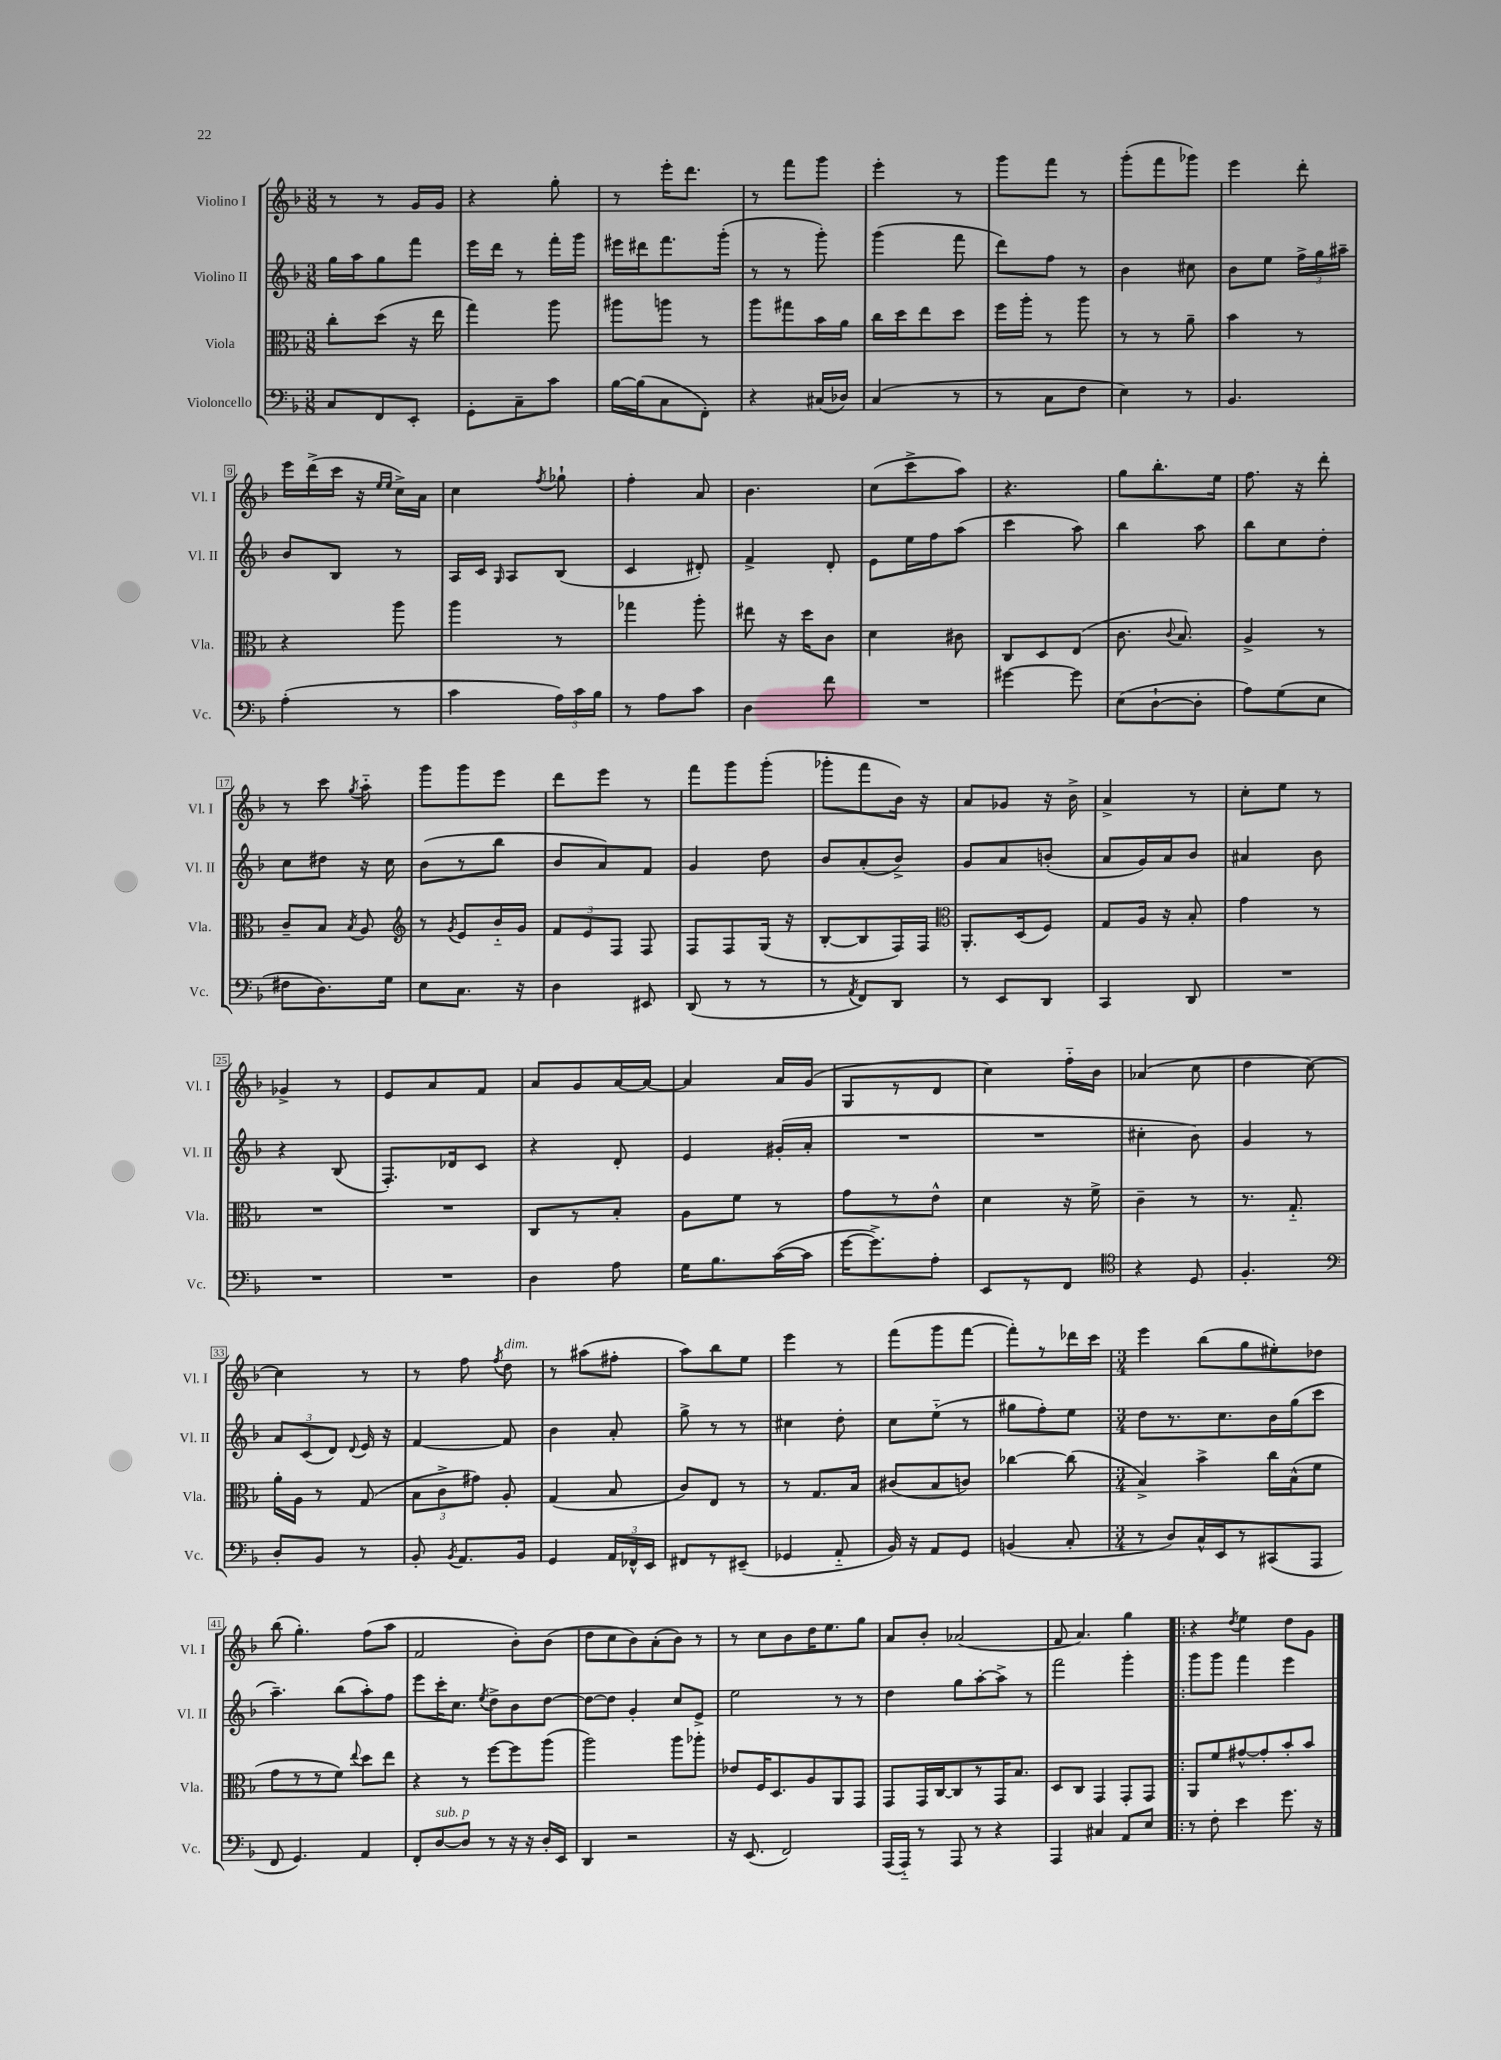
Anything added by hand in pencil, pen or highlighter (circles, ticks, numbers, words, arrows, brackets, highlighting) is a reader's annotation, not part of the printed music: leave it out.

**kern	**kern	**kern	**kern
*staff4	*staff3	*staff2	*staff1
*clefF4	*clefC3	*clefG2	*clefG2
*k[b-]	*k[b-]	*k[b-]	*k[b-]
*M3/8	*M3/8	*M3/8	*M3/8
8C/L	8cc'\L	16gg\LL	8r
.	.	16aa\J	.
8FF/	(8dd\J	8gg\	8r
8EE'/J	16r	8fff\J	16g/LL
.	16ee\	.	16g/JJ
=	=	=	=
8GG'\L	4gg\)	16eee\LL	4r
.	.	16ddd\JJ	.
8C~\	.	8r	.
8c\J	8aa\	16fff'\LL	8gg'\
.	.	16ggg\JJ	.
=	=	=	=
[16B-\LL	8aa#\L	16eee#\LL	8r
(16B-\]J	.	16ddd#\J	.
8C\	8aa\J	8.fff\	16eee'\LK
.	.	.	8.ddd\J
8FF'\J)	8r	.	.
.	.	(16ggg'\Jk	.
=	=	=	=
4r	8aa\L	8r	8r
.	8gg#\	8r	8fff\L
(16C#/LL	16b-\L	8ggg'\)	8ggg\J
16D-/JJ)	16a\JJ	.	.
=	=	=	=
(4C/	16cc\LL	(4ggg\	4eee'\
.	16dd\J	.	.
.	8ee\	.	.
8r	8dd\J	8fff\	8r
=	=	=	=
8r	16ff\LL	8ddd\L)	8ggg\L
.	16aa'\JJ	.	.
8C\L	8r	8ff\J	8fff\J
8F\J	8aa\	8r	8r
=	=	=	=
4E\)	8r	4b-\	(8ggg'\L
.	8r	.	8fff\
8r	8a~\	8cc#\	8ggg-\J)
=	=	=	=
4.BB-/	4b-\	8b-\L	4eee\
.	.	8ee\J	.
.	8r	24ff^\LL	8ddd'\
.	.	24gg\	.
.	.	24aa#~\JJ	.
=	=	=	=
(4A'\	4r	8b-/L	16eee\LL
.	.	.	(16ddd^\
.	.	8B-/J	16ccc\JJ
.	.	.	16r
.	.	.	16qqee/LL
.	.	.	16qqee/JJ
8r	8aa\	8r	16cc^\LL)
.	.	.	16a\JJ
=	=	=	=
4c\	4aa\	16A/LL	4cc\
.	.	16c/JJ	.
.	.	16qqG/	.
.	.	8A/L	.
.	.	.	8qff/
24A\LL)	8r	(8B-/J	8gg-`\
24c\	.	.	.
24B-\JJ	.	.	.
=	=	=	=
8r	4gg-\	4c/	4ff'\
8A\L	.	.	.
8c\J	8aa'\	8d#'/)	8a/
=	=	=	=
4D\	8ee#\	4f^/	4.b-\
.	16r	.	.
.	16dd\LK	.	.
8f\	8c\J	8d'/	.
=	=	=	=
4.r	4d\	8e\L	(8cc\L
.	.	16ee\L	8ccc^\
.	.	16ff\J	.
.	8c#\	(8aa\J	8aa\J)
=	=	=	=
[4g#\	8C/L	4ccc\	4.r
.	8D/	.	.
8g#\]	(8E/J	8aa\)	.
=	=	=	=
(8E\L	8.c\	4bb-\	8gg\L
[8D`\	.	.	8.bb-'\
.	8qqc/	.	.
.	8.B-/)	.	.
8D'\]J	.	8aa\	.
.	.	.	16ee\Jk
=	=	=	=
8A\L)	4A^/	8bb-\L	8.ff\
(8G\	.	8cc\	.
.	.	.	16r
8E\J	8r	8dd'\J	8ddd'\
=	=	=	=
8F#\L	8c~/L	8cc\L	8r
8.D\)	8B-/J	8dd#\J	8ccc\
.	8qB-/	.	8qgg/
.	8A/	16r	8aa'~\
16G\Jk	.	16cc\	.
=	=	=	=
*	*clefG2	*	*
8E\L	8r	(8b-\L	8ggg\L
.	8qg/	.	.
8.C\J	8e/L	8r	8ggg\
.	16b-'~/L	8bb-\J	8eee\J
16r	16g/JJ	.	.
=	=	=	=
4D\	12f/L	8b-/L	8ddd\L
.	12e/	.	.
.	.	8a/)	8eee\J
.	12F/J	.	.
8EE#/	8F/	8f/J	8r
=	=	=	=
(8DD/	8F/L	4g/	8fff\L
8r	8F/	.	8ggg\
8r	(16G/Jk	8dd\	(8ggg'\J
.	16r	.	.
=	=	=	=
8r	[8B-'/L	8b-/L	8ggg-'\L
8qAA/	.	.	.
8FF/L)	8B-/]	(8a'/	8fff\
8DD/J	16F/L)	8b-^/J)	16b-\Jk)
.	16F/JJ	.	16r
=	=	=	=
*	*clefC3	*	*
8r	8.AA'/L	8g/L	8a/L
8EE/L	.	8a/	8g-/J
.	(16D/k	.	.
8DD/J	8F/J)	(8b'/J	16r
.	.	.	16b-^\
=	=	=	=
4CC/	8G/L	8a/L	4a^/
.	16A/Jk	16g/L)	.
.	16r	16a/J	.
8DD/	8B-'/	8b-/J	8r
=	=	=	=
4.r	4g\	4a#/	8cc'\L
.	.	.	8ee\J
.	8r	8b-\	8r
=	=	=	=
4.r	4.r	4r	4g-^/
.	.	(8B-/	8r
=	=	=	=
4.r	4.r	8.F'/L)	8e/L
.	.	.	8a/
.	.	16d-/k	.
.	.	8c/J	8f/J
=	=	=	=
4D\	8C/L	4r	8a/L
.	8r	.	8g/
8A\	8B-'/J	8d'/	[16a/L
.	.	.	16a/_JJ
=	=	=	=
16G\LK	8A\L	4e/	4a/]
8.B-\	.	.	.
.	8f\J	.	.
([16c\L	8r	(16g#'/LL	16a/LL
16c\]JJ	.	16a'/JJ	(16g/JJ
=	=	=	=
[16g\LK	8g\L	4.r	8G/L
8.g^\])	.	.	.
.	8r	.	8r
8A'\J	8e^^\J	.	8d/J
=	=	=	=
8EE/L	4d\	4.r	4cc\)
8r	.	.	.
8FF/J	16r	.	16ff'~\LL
.	16f^\	.	16b-\JJ
=	=	=	=
*clefC4	*	*	*
4r	4c~\	4cc#'\	(4a-/
8D/	8r	8b-\)	8cc\
=	=	=	=
4.F'/	8.r	4g/	4dd\
.	8.G'~/	.	.
.	.	8r	[8cc\)
=	=	=	=
*clefF4	*	*	*
8D'/L	16a'\LL	12a/L	4cc\]
.	16A\JJ	.	.
.	.	(12c/	.
8BB-/J	8r	.	.
.	.	12d/J)	.
.	.	8qqd/	.
8r	(8G/	16e/	8r
.	.	16r	.
=	=	=	=
8BB-'/	12B-\L	[4f/	8r
.	12c^\	.	.
8qBB-/	.	.	.
8.AA/L	.	.	8ff\
.	12g#\J)	.	.
.	.	.	8qff/
.	8A'/	8f/]	8dd\
16BB-/Jk	.	.	.
=	=	=	=
4GG/	(4G/	4b-\	8r
.	.	.	(8aa#\L
24AA/LL	8B-/	8a'/	8ff#'\J
24FF-^^/	.	.	.
24EE/JJ	.	.	.
=	=	=	=
8FF#/L	8c/L)	8gg^\	8aa\L)
8r	8E/J	8r	8bb-\
(8EE#~/J	8r	8r	8ee\J
=	=	=	=
4GG-/	8r	4cc#\	4eee\
.	8.G/L	.	.
8AA'~/	.	8dd'\	8r
.	16B-/Jk	.	.
=	=	=	=
16BB-/)	(8c#/L	8cc\L	(8fff\L
16r	.	.	.
8AA/L	8B-/	(8ee'~\J	8ggg\
8GG/J	8c/J)	8r	[8fff\J
=	=	=	=
(4BB/	[4cc-\	8gg#\L	8fff'\]L)
.	.	8ff'\)	8r
8C'/	(8cc-\]	8ee\J	16ddd-\L
.	.	.	16ccc\JJ
=	=	=	=
*M3/4	*M3/4	*M3/4	*M3/4
8r	4B-^/)	8dd\L	4eee\
8D/L)	.	8.r	.
16C^^/L	4b-^\	.	(8bb-\L
16EE/J	.	8.cc\	.
8r	.	.	8gg\
(8CC#/	16cc\LL	16b-\L	8ee#'\)
.	(16B-^^\J	(16gg\J	.
8AAA/J	8f\J	8ccc\J	8dd-\J
=	=	=	=
8FF/	8g\L	4.aa~\)	(8bb-\
4.GG/)	8r	.	4.gg'\)
.	8r	.	.
.	8f\J)	(8bb-\L	.
.	8qqee/	.	.
4AA/	8dd\L	8aa'\)	(8ff\L
.	8ee\J	8ff\J	8aa\J
=	=	=	=
8FF'/L	4r	8eee\L	2f/
[8D/	.	16ccc'\K	.
.	.	8.cc\J	.
8D/]J	8r	.	.
.	.	8qee/	.
8r	[8ff\L	8dd^\L	.
16r	8ff\]	8b-\	8b-'\L)
16r	.	.	.
16D'/LL	(8aa\J	[8dd\J	(8b-\J
16EE/JJ	.	.	.
=	=	=	=
4DD/	2aa\)	8dd\_L	8dd\L
.	.	8dd\]J	8cc\
2r	.	4g'/	8b-\)
.	.	.	(8a'\
.	8aa\L	8cc/L	8b-\J)
.	8aa-'\J	8e^/J	8r
=	=	=	=
16r	8e-/L	2ee\	8r
(8.EE/	.	.	.
.	16F/K	.	8cc\L
.	8.D/	.	.
2FF/)	.	.	8b-\
.	8A/	.	16dd\K
.	.	.	8.ee\
.	8AA/	8r	.
.	8GG/J	8r	8gg\J
=	=	=	=
(16AAA/LL	8GG/L	4dd\	8a/L
16AAA'~/JJ)	.	.	.
8r	16GG/L	.	8b-'/J
.	[16C/J	.	.
8AAA/	8C/]	8gg\L	(2a-/
8r	8r	[8aa'\	.
4r	16GG/K	8aa^\]J	.
.	8.B-/J	.	.
.	.	8r	.
=	=	=	=
4AAA/	8D/L	2fff\	8f/
.	8C/J	.	4.a/)
4C#/	4GG/	.	.
8AA/L	8GG'/L	4ggg'\	4gg\
8E/J	8GG/J	.	.
=!|:	=!|:	=!|:	=!|:
8r	8AA/L	8ggg\L	4r
8F'\	8f/	8ggg\J	.
.	.	.	8qdd/
4e\	[8g#^^/	4fff\	4ee\
.	8g#'/]	.	.
8.g\	8b-'/	4eee\	8dd\L
.	8b-/J	.	8g\J
16r	.	.	.
==	==	==	==
*-	*-	*-	*-
